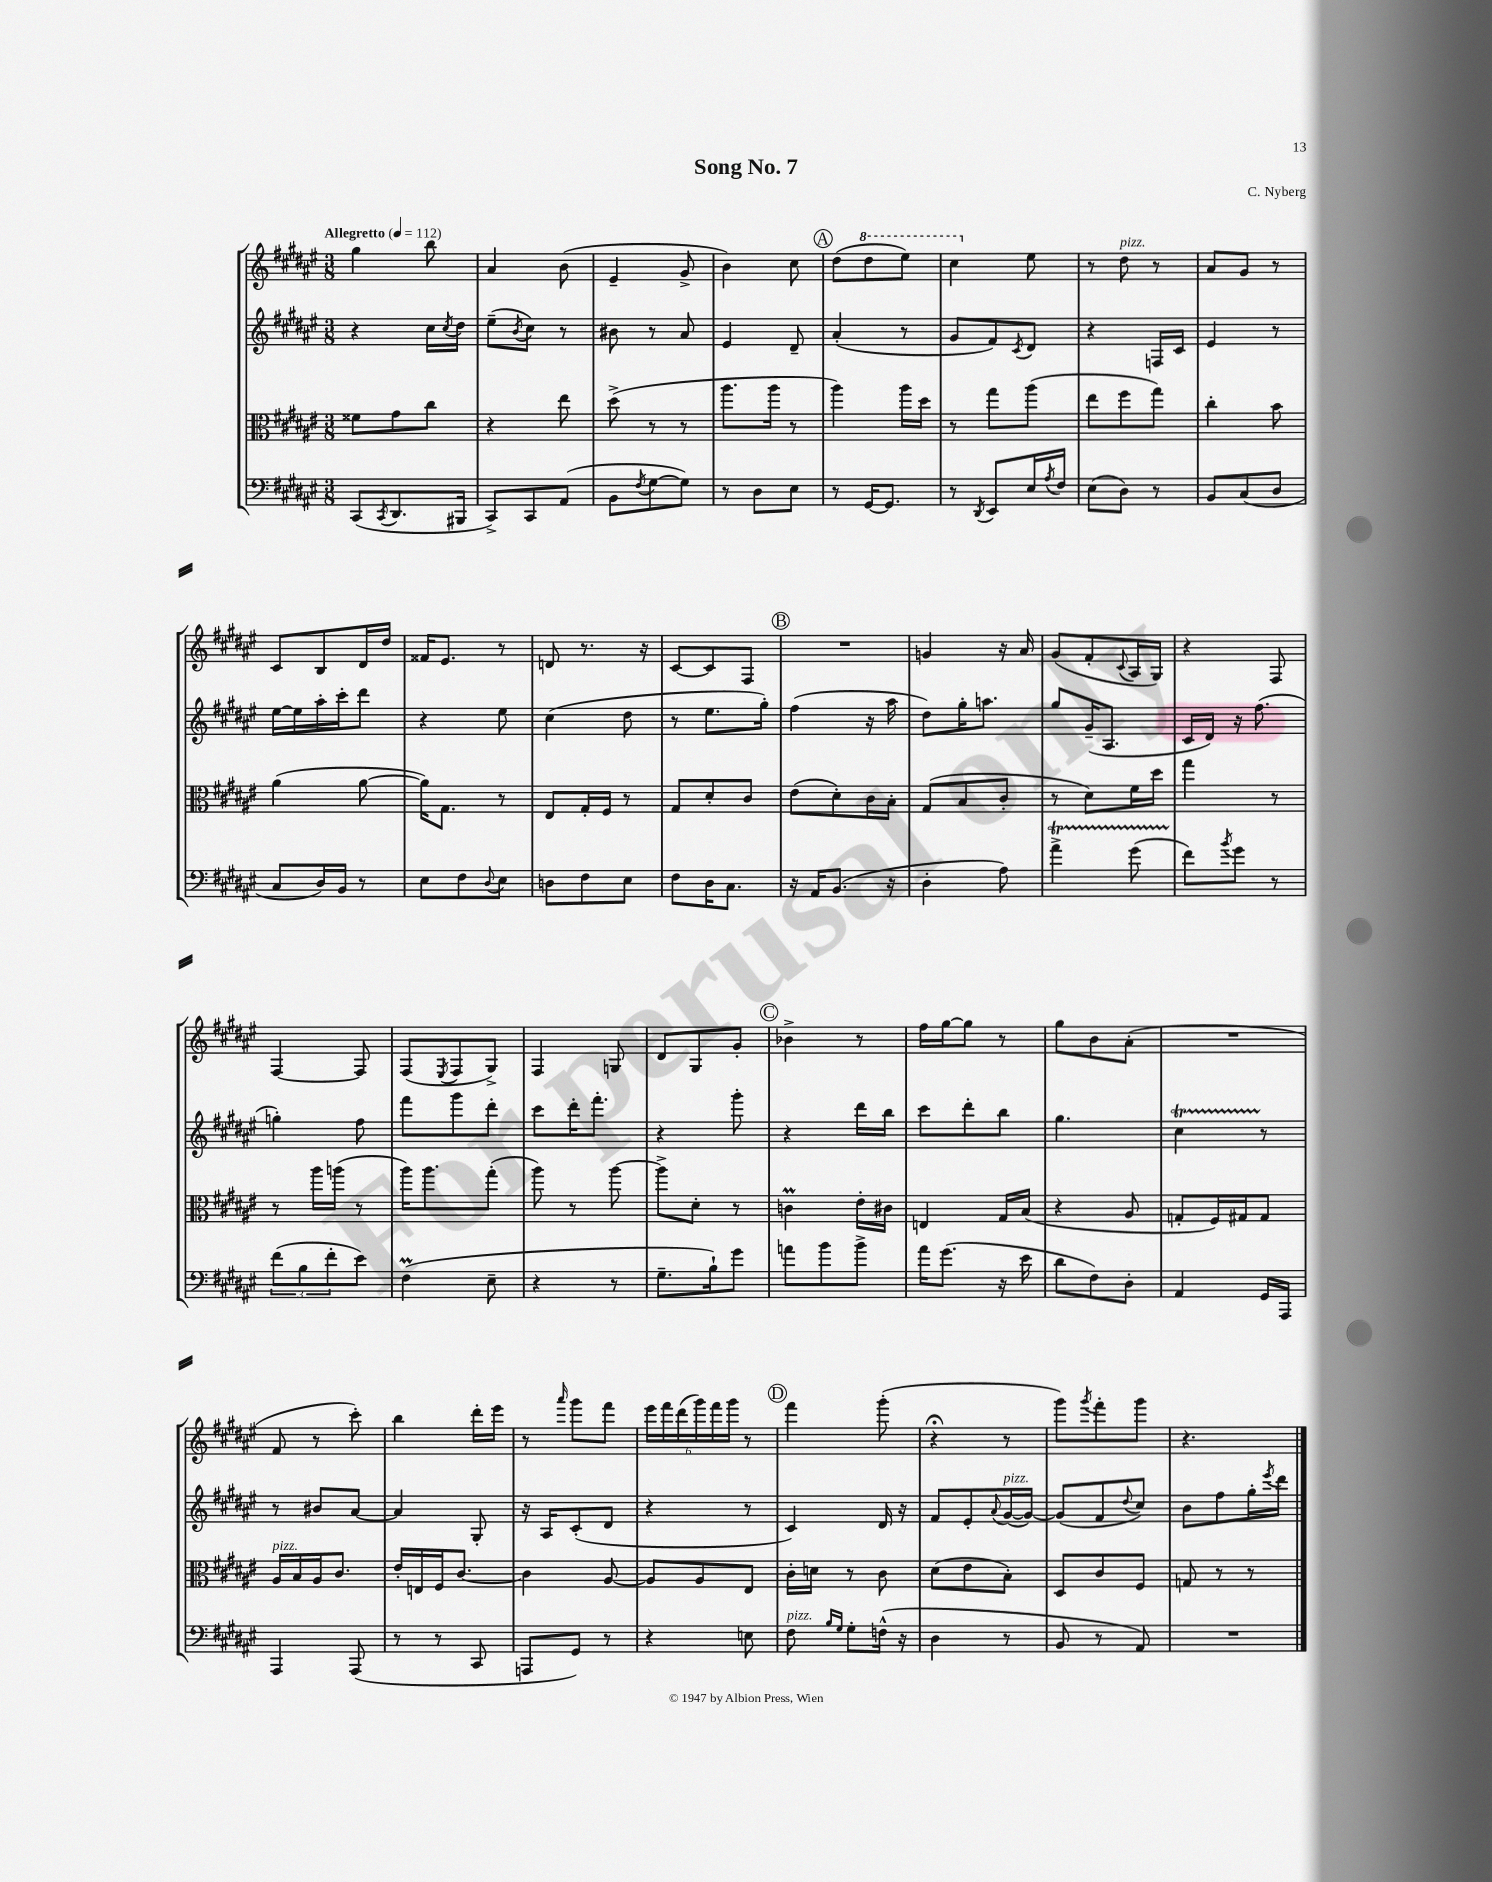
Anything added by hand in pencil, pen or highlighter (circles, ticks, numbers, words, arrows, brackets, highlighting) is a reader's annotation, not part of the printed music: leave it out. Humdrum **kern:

**kern	**kern	**kern	**kern
*staff4	*staff3	*staff2	*staff1
*clefF4	*clefC3	*clefG2	*clefG2
*k[f#c#g#d#a#e#]	*k[f#c#g#d#a#e#]	*k[f#c#g#d#a#e#]	*k[f#c#g#d#a#e#]
*M3/8	*M3/8	*M3/8	*M3/8
*MM112	*MM112	*MM112	*MM112
(8CC#/L	8f##\L	4r	4gg#\
8qCC#/	.	.	.
8.DD#/	8g#\	.	.
.	8cc#\J	16cc#\LL	8bb\
.	.	8qcc#/	.
16BBB#/Jk	.	16dd#\JJ	.
=	=	=	=
8CC#^/L)	4r	(8ee#~\L	4a#/
.	.	8qb/	.
8CC#/	.	8cc#\J)	.
(8AA#/J	8ee#\	8r	(8b\
=	=	=	=
8BB\L	(8dd#^\	8b#\	4e#~/
8qF#/	.	.	.
[8G#\	8r	8r	.
8G#\]J)	8r	8a#/	8g#^/
=	=	=	=
8r	8.aa#\L	4e#/	4b\)
8D#\L	.	.	.
.	16aa#\Jk	.	.
8E#\J	8r	8d#~/	8cc#\
=	=	=	=
8r	4aa#\)	(4a#'/	(8dd#\L
[16GG#/LK	.	.	8ddd#\
8.GG#/]J	.	.	.
.	16aa#\LL	8r	8eee#\J)
.	16dd#\JJ	.	.
=	=	=	=
8r	8r	8g#/L	4ccc#\
8qDD#/	.	.	.
8EE#/L	8gg#\L	8f#/)	.
.	.	8qc#/	.
16E#/L	(8aa#\J	8d#/J	8ee#\
8qA#/	.	.	.
16F#/JJ	.	.	.
=	=	=	=
(8E#\L	8ee#\L	4r	8r
8D#\J)	8ff#\	.	8dd#\
8r	8gg#\J)	16F/LL	8r
.	.	16c#/JJ	.
=	=	=	=
8BB/L	4cc#'\	4e#/	8a#/L
(8C#/	.	.	8g#/J
8D#/J	8b\	8r	8r
=	=	=	=
8C#/L	(4a#\	[16ee#\LL	8c#/L
.	.	16ee#\]	.
16D#/L)	.	16aa#'\	8B/
16BB/JJ	.	16ccc#'\J	.
8r	[8a#\	8ddd#\J	16d#/L
.	.	.	16dd#/JJ
=	=	=	=
8E#\L	16a#\]LK)	4r	16f##/LK
.	8.G#\J	.	8.e#/J
8F#\	.	.	.
8qqD#/	.	.	.
8E#\J	8r	8ee#\	8r
=	=	=	=
8D\L	8E#/L	(4cc#\	8d/
8F#\	16G#'/L	.	8.r
.	16F#/JJ	.	.
8E#\J	8r	8dd#\	.
.	.	.	16r
=	=	=	=
8F#\L	8G#/L	8r	[8c#/L
16D#\K	8d#'/	8.ee#\L	8c#/]
8.C#\J	.	.	.
.	8c#/J	.	8F#/J
.	.	16gg#'\Jk)	.
=	=	=	=
16r	(8e#\L	(4ff#\	4.r
16AA#/LK	.	.	.
(8.BB/J	8d#'\)	.	.
.	16c#\L	16r	.
16r	16B'\JJ	16aa#\	.
=	=	=	=
4D#'\	(8G#/L	8dd#\L)	4g/
.	8B/	16gg#'\K	.
.	.	8.aa\J	.
8A#\)	8c#'/J	.	16r
.	.	.	16a#/
=	=	=	=
4a#^\	8r	8gg#/L	(8g#/L
.	8d#\L)	(16g#~/K	8f#'/
.	.	8.A#/J	.
.	.	.	8qqc#/
(8g#\	16f#\L	.	16A#/L
.	16dd#\JJ	.	16G#/JJ)
=	=	=	=
8f#\L)	4gg#\	16c#/LL	4r
.	.	16d#/JJ)	.
8qb/	.	.	.
8g#\J	.	16r	.
.	.	(8.ff#\	.
8r	8r	.	8F#/
=	=	=	=
(12f#\L	8r	4gg'\)	[4F#/
12B\	.	.	.
.	16aa#\LL	.	.
12f#'\	.	.	.
.	(16aa\JJ	.	.
8e#\J)	8r	8ff#\	8F#/]
=	=	=	=
(4F#\	16aa#\LK)	8fff#\L	(8F#/L
.	8.aa#\	.	.
.	.	.	8qE#/
.	.	8ggg#\	8F#/
8E#~\	(8gg#'\J	8ddd#'\J	8G#^/J)
=	=	=	=
4r	8aa#\)	8ccc#\L	4F#/
.	8r	16ddd#'\K	.
.	.	8.fff#'\J	.
8r	[8aa#\	.	8G/
=	=	=	=
8.G#~\L	8aa#^\]L	4r	8d#/L
.	8d#'\J	.	8G#/
16B`\k)	.	.	.
8g#\J	8r	8ggg#'\	8g#'/J
=	=	=	=
8a\L	4c\	4r	4b-^\
8b\	.	.	.
8b^\J	16e#'\LL	16ddd#\LL	8r
.	16c#\JJ	16bb\JJ	.
=	=	=	=
16a#\LK	4E/	8ccc#\L	16ff#\LL
(8.g#\J	.	.	[16gg#\J
.	.	8ddd#'\	8gg#\]J
16r	16G#/LL	8bb\J	8r
16e#\	(16B/JJ	.	.
=	=	=	=
8d#\L	4r	4.gg#\	8gg#\L
8F#\)	.	.	8b\
8D#'\J	8A#/	.	(8a#'\J
=	=	=	=
4AA#/	8G'/L	4cc#\	4.r
.	16F#/L)	.	.
.	16G#/J	.	.
16GG#/LL	8G#/J	8r	.
16AAA#/JJ	.	.	.
=	=	=	=
4AAA#/	16A#/LL	8r	8f#/
.	16B/	.	.
.	16A#/J	8b#/L	8r
.	8.c#/J	.	.
(8AAA#/	.	[8a#/J	8ccc#'\)
=	=	=	=
8r	16e#'/LL	4a#/]	4bb\
.	16E/	.	.
8r	16F#/J	.	.
.	[8.c#/J	.	.
8CC#/	.	8G#'/	16ddd#'\LL
.	.	.	16eee#\JJ
=	=	=	=
8AAA/L	4c#\]	16r	8r
.	.	16A#/LK	.
.	.	.	16qqaaa#/
8GG#/J)	.	(8c#'/	8ggg#\L
8r	[8A#/	8d#/J	8fff#\J
=	=	=	=
4r	8A#/]L	4r	24eee#\LL
.	.	.	24fff#\
.	.	.	(24ddd#\
.	8A#/	.	24ggg#\)
.	.	.	24fff#\
.	.	.	24ggg#\JJ
8E\	8E#/J	8r	8r
=	=	=	=
8F#\	16c#'\LL	4c#/)	4fff#\
.	16d\JJ	.	.
16qqB/LL	.	.	.
16qqG#/JJ	.	.	.
8G#'\L	8r	.	.
(16F^^\Jk	8c#\	16d#/	(8ggg#'\
16r	.	16r	.
=	=	=	=
4D#\	(8d#\L	8f#/L	4r;
.	8e#\	8e#'/	.
.	.	8qqa#/	.
8r	8B'\J)	([16g#/L	8r
.	.	16g#/_JJ)	.
=	=	=	=
8BB/	8D#/L	(8g#/]L	8ggg#\L)
.	.	.	8qggg#/
8r	8c#/	8f#/	8fff#'\
.	.	8qqdd#/	.
8AA#/)	8F#/J	8cc#/J)	8ggg#\J
=	=	=	=
4.r	8G/	8b\L	4.r
.	8r	8ff#\	.
.	8r	16gg#'\L	.
.	.	8qeee#/	.
.	.	16ddd#\JJ	.
==	==	==	==
*-	*-	*-	*-
